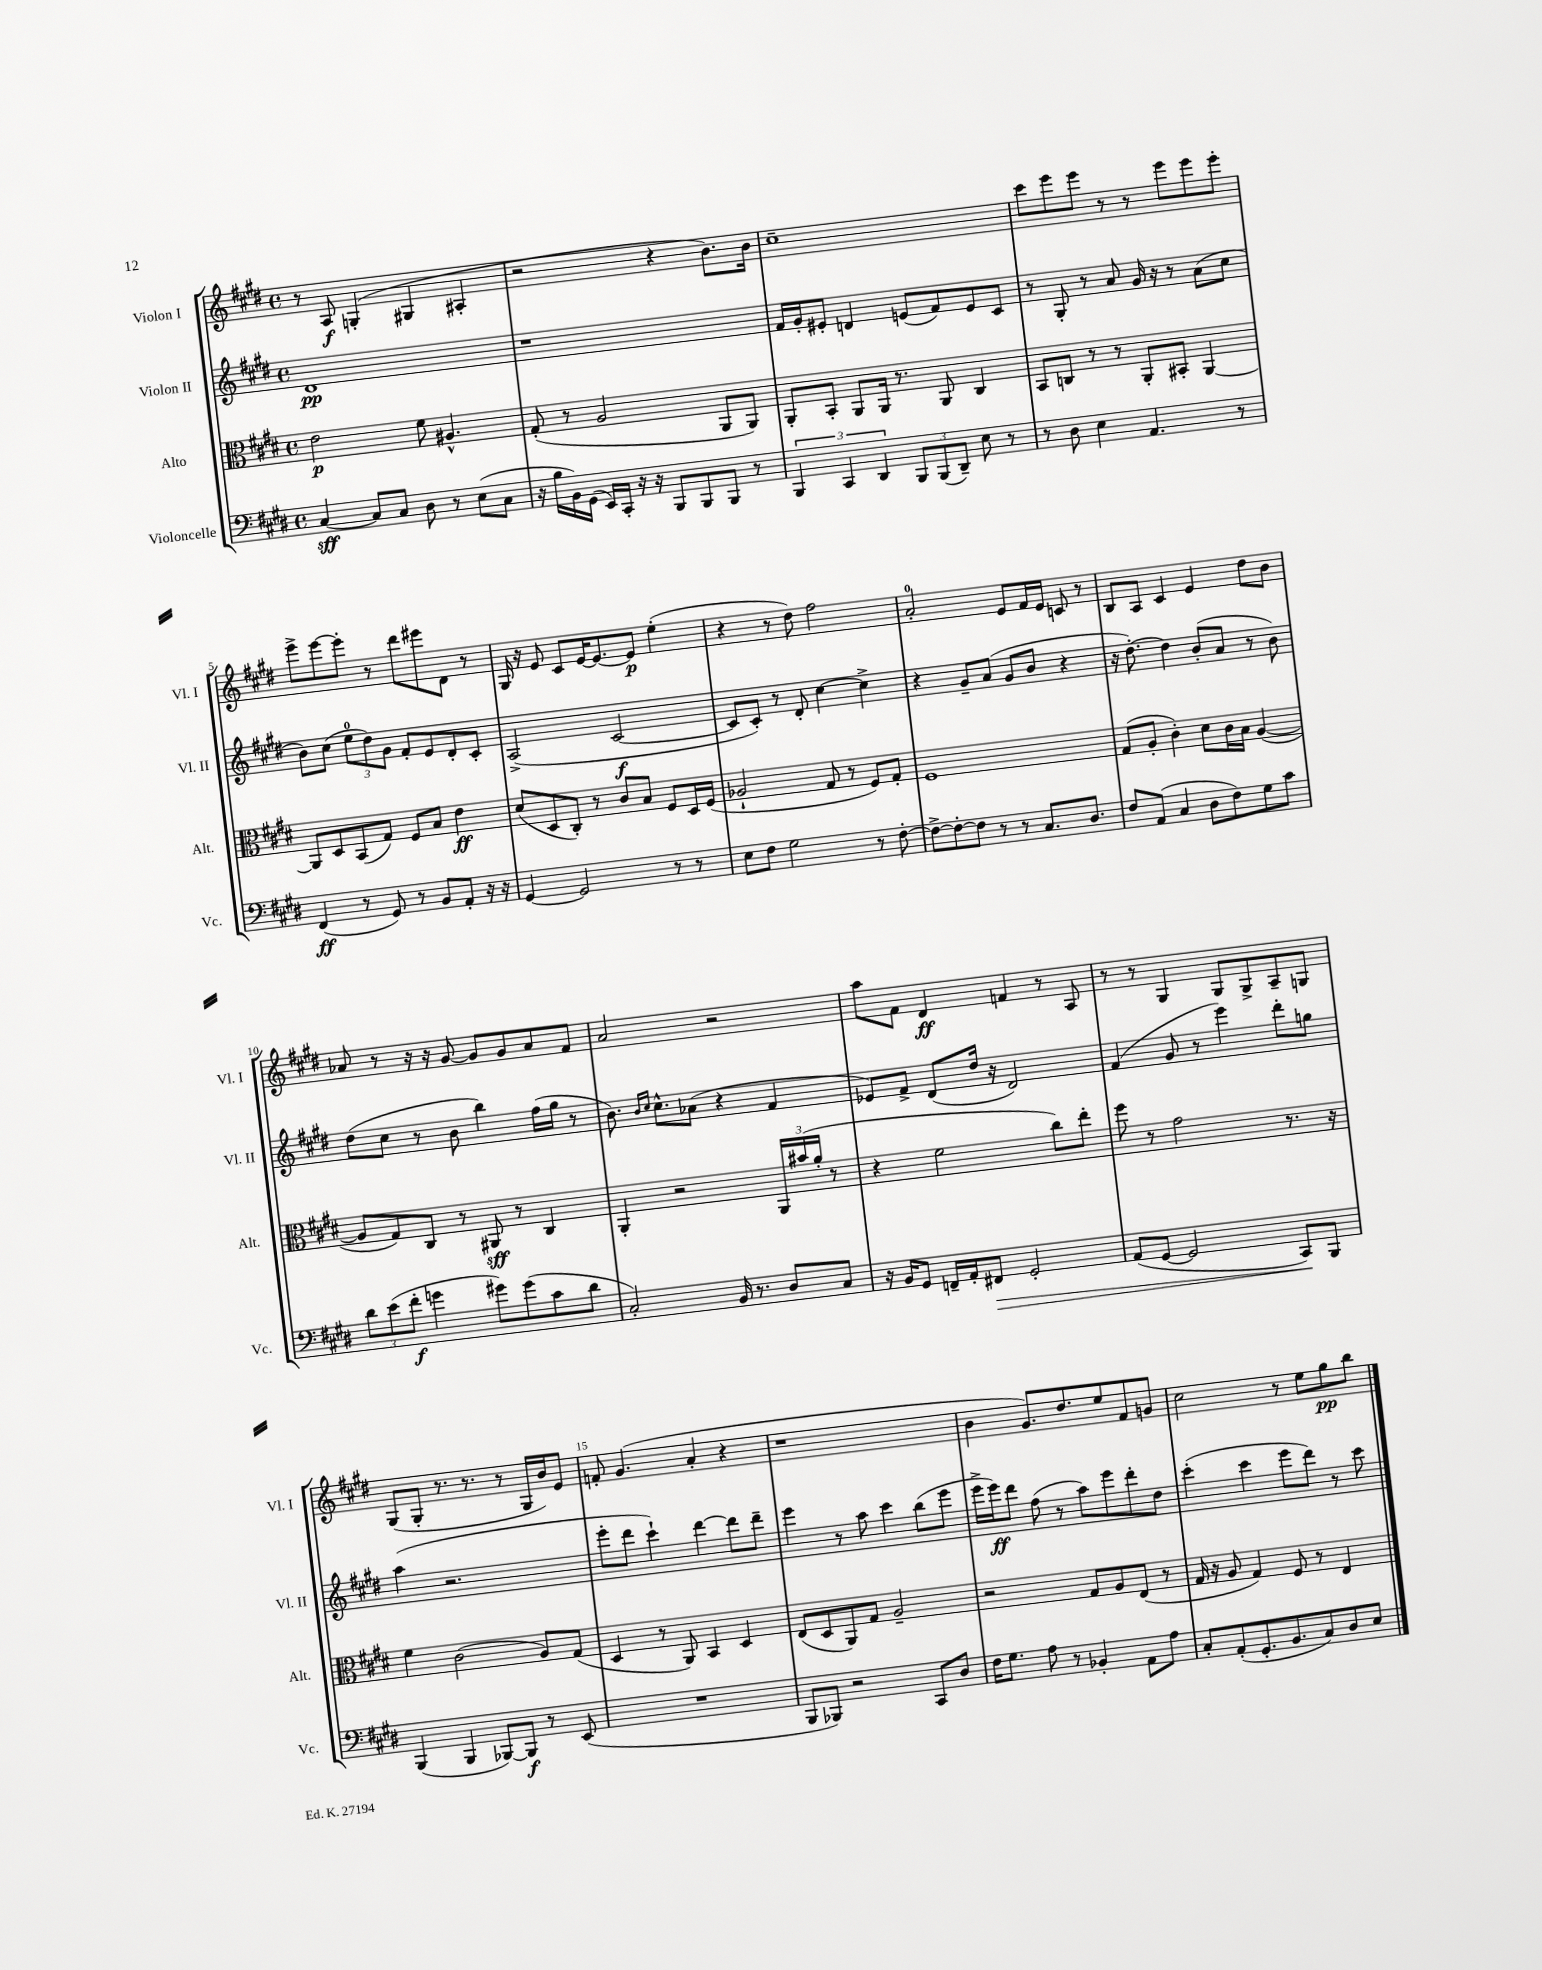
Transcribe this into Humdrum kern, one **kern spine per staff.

**kern	**kern	**kern	**kern
*staff4	*staff3	*staff2	*staff1
*clefF4	*clefC3	*clefG2	*clefG2
*k[f#c#g#d#]	*k[f#c#g#d#]	*k[f#c#g#d#]	*k[f#c#g#d#]
*M4/4	*M4/4	*M4/4	*M4/4
*met(c)	*met(c)	*met(c)	*met(c)
[4C#	2e	1d#	8r
.	.	.	8A
8C#]	.	.	(4G'
8C#	.	.	.
8D#	8f#	.	4G#
8r	4.A#^^	.	.
(8E	.	.	4A#'
8C#	.	.	.
=	=	=	=
16r	(8G#'	1r	2r
16B	.	.	.
16BB)	8r	.	.
(16GG#	.	.	.
16EE)	2A	.	.
16CC#'	.	.	.
16r	.	.	.
16r	.	.	.
8BBB	.	.	4r
8BBB	.	.	.
8BBB	8AA	.	8.b)
8r	8AA)	.	.
.	.	.	16b
=	=	=	=
6BBB	8AA'	16f#	1cc#~
.	.	16g#'	.
.	8BB'	8e#'	.
6CC#	.	.	.
.	8AA	4d	.
6DD#	.	.	.
.	16AA	.	.
.	8.r	.	.
12BBB	.	(8e	.
(12BBB	.	.	.
.	8AA	8f#)	.
12DD#~)	.	.	.
8E	4C#	8e	.
8r	.	8c#	.
=	=	=	=
8r	8BB	8r	8ccc#
8D#	8C	8G#'	8eee
4E	8r	8r	8eee
.	8r	8a	8r
4.AA	8AA'	16g#	8r
.	.	16r	.
.	8BB#'	8r	8eee
.	[4AA	(8a	8eee
8r	.	8cc#	8eee'
=	=	=	=
(4FF#	8AA]	8b)	8eee^
.	8D#	(8cc#	[8eee
8r	(8BB	12ee	8eee']
.	.	12dd#)	.
8GG#)	8G#)	.	8r
.	.	12g#	.
8r	8F#	8f#'	8ddd#
8BB	8B	8e	8eee#
8AA'	4e	8d#'	8d#
16r	.	8c#'	8r
16r	.	.	.
=	=	=	=
[4GG#	(8d#	(2A^	16G#
.	.	.	16r
.	8D#	.	8e
2GG#]	8C#')	.	8c#
.	8r	.	[16e
.	.	.	8.e_
.	8c#	[2c#	.
.	8B	.	8e]
8r	8F#	.	(4ee'
8r	16D#	.	.
.	(16F#	.	.
=	=	=	=
8E	2A-`	8c#]	4r
8F#	.	8c#')	.
2G#	.	8r	8r
.	.	8d#'	8dd#)
.	8G#	[4cc#	2ff#
.	8r	.	.
8r	8F#)	4cc#^]	.
[8F#'	8G#'	.	.
=	=	=	=
8F#^_	1F#	4r	2a'
8F#'_	.	.	.
8F#]	.	8g#~	.
8r	.	(8a	.
8r	.	8g#	8e
8.C#	.	8b	16f#
.	.	.	16e
.	.	4r	8c
8.D#	.	.	.
.	.	.	8r
=	=	=	=
8F#	(8G#	16r	8B
.	.	[8.dd#')	.
(8AA	8A'	.	8A
4C#	4c#')	4dd#]	4c#
8D#	8d#	(8b'	4e
8F#)	16c#	8a	.
.	16B	.	.
8G#	([4A	8r	8dd#
8c#	.	8b)	8b
=	=	=	=
12d#	8A]	(8dd#	8a-
(12e	.	.	.
.	8G#)	8cc#	8r
12f#'	.	.	.
4g	8C#	8r	16r
.	.	.	16r
.	8r	8b	[8g#
8g#)	8AA#	4bb)	8g#]
(8g#	8r	.	8g#
8c#	4C#	(16ff#	8a-
.	.	16gg#	.
8d#	.	8r	8f#
=	=	=	=
2C#')	4AA'	8.b)	2a
.	.	16qqb	.
.	.	16qqcc#	.
.	.	8.cc#^^	.
.	2r	.	.
.	.	(8a-	.
16BB	.	4r	2r
8.r	.	.	.
8D#	24AA	4f#	.
.	(24b#	.	.
.	24a'	.	.
8C#	8r	.	.
=	=	=	=
16r	4r	8e-)	8aa
16BB	.	.	.
8GG#	.	8f#^	8f#
16FF~	2f#	(8d#	4d#
16AA'	.	.	.
8FF#	.	16dd#	.
.	.	16r	.
2GG#'	.	2d#)	4f
.	8cc#)	.	8r
.	8ee'	.	8A
=	=	=	=
(8AA	8ff#	(4f#	8r
[8GG#	8r	.	8r
2GG#]	2g#	8g#	4G#
.	.	8r	.
.	.	4eee)	8G#
.	.	.	8G#^
8CC#)	8.r	8ddd#'	8A~
8BBB	.	8gg	8G
.	16r	.	.
=	=	=	=
(4BBB	4f#	(4aa	(8G#
.	.	.	8G#'
4BBB	(2c#	2.r	8.r
.	.	.	8.r
[8BBB-)	.	.	.
8BBB-]	.	.	8r
8r	8A)	.	16G#
.	.	.	16b)
(8EE	(8G#	.	8e
=	=	=	=
1r	4D#	8eee'	8f'
.	.	8ddd#	(4.g#
.	8r	4ccc#`)	.
.	8AA)	.	.
.	4BB	[4ddd#	4a'
.	4D#	8ddd#]	4r
.	.	8ddd#~	.
=	=	=	=
8BBB	(8E	4eee	1r
8BBB-)	8D#	.	.
2r	8AA)	8r	.
.	8G#	8aa	.
.	2A~	4ccc#	.
8CC#	.	(8bb	.
8D#	.	8eee	.
=	=	=	=
16F#	2r	16eee^	4b
8.G#	.	16eee)	.
.	.	8ddd#	.
8A	.	(8ff#	8.g#)
8r	.	8r	.
.	.	.	8.dd#
4BB-'	8G#	8aa)	.
.	8A	8eee	8ee
8AA	(8E	8ddd#'	8f#
8A	8r	8dd#	8g
=	=	=	=
8C#'	16G#	(4ccc#'	2cc#
.	16r	.	.
(8AA'	8A	.	.
8.GG#'	4G#)	4ccc#	.
8.BB	.	.	.
.	8F#	8eee	8r
8C#)	8r	8ddd#)	8ee
8D#	4E	8r	8gg#
8E	.	8ccc#	8bb
==	==	==	==
*-	*-	*-	*-
